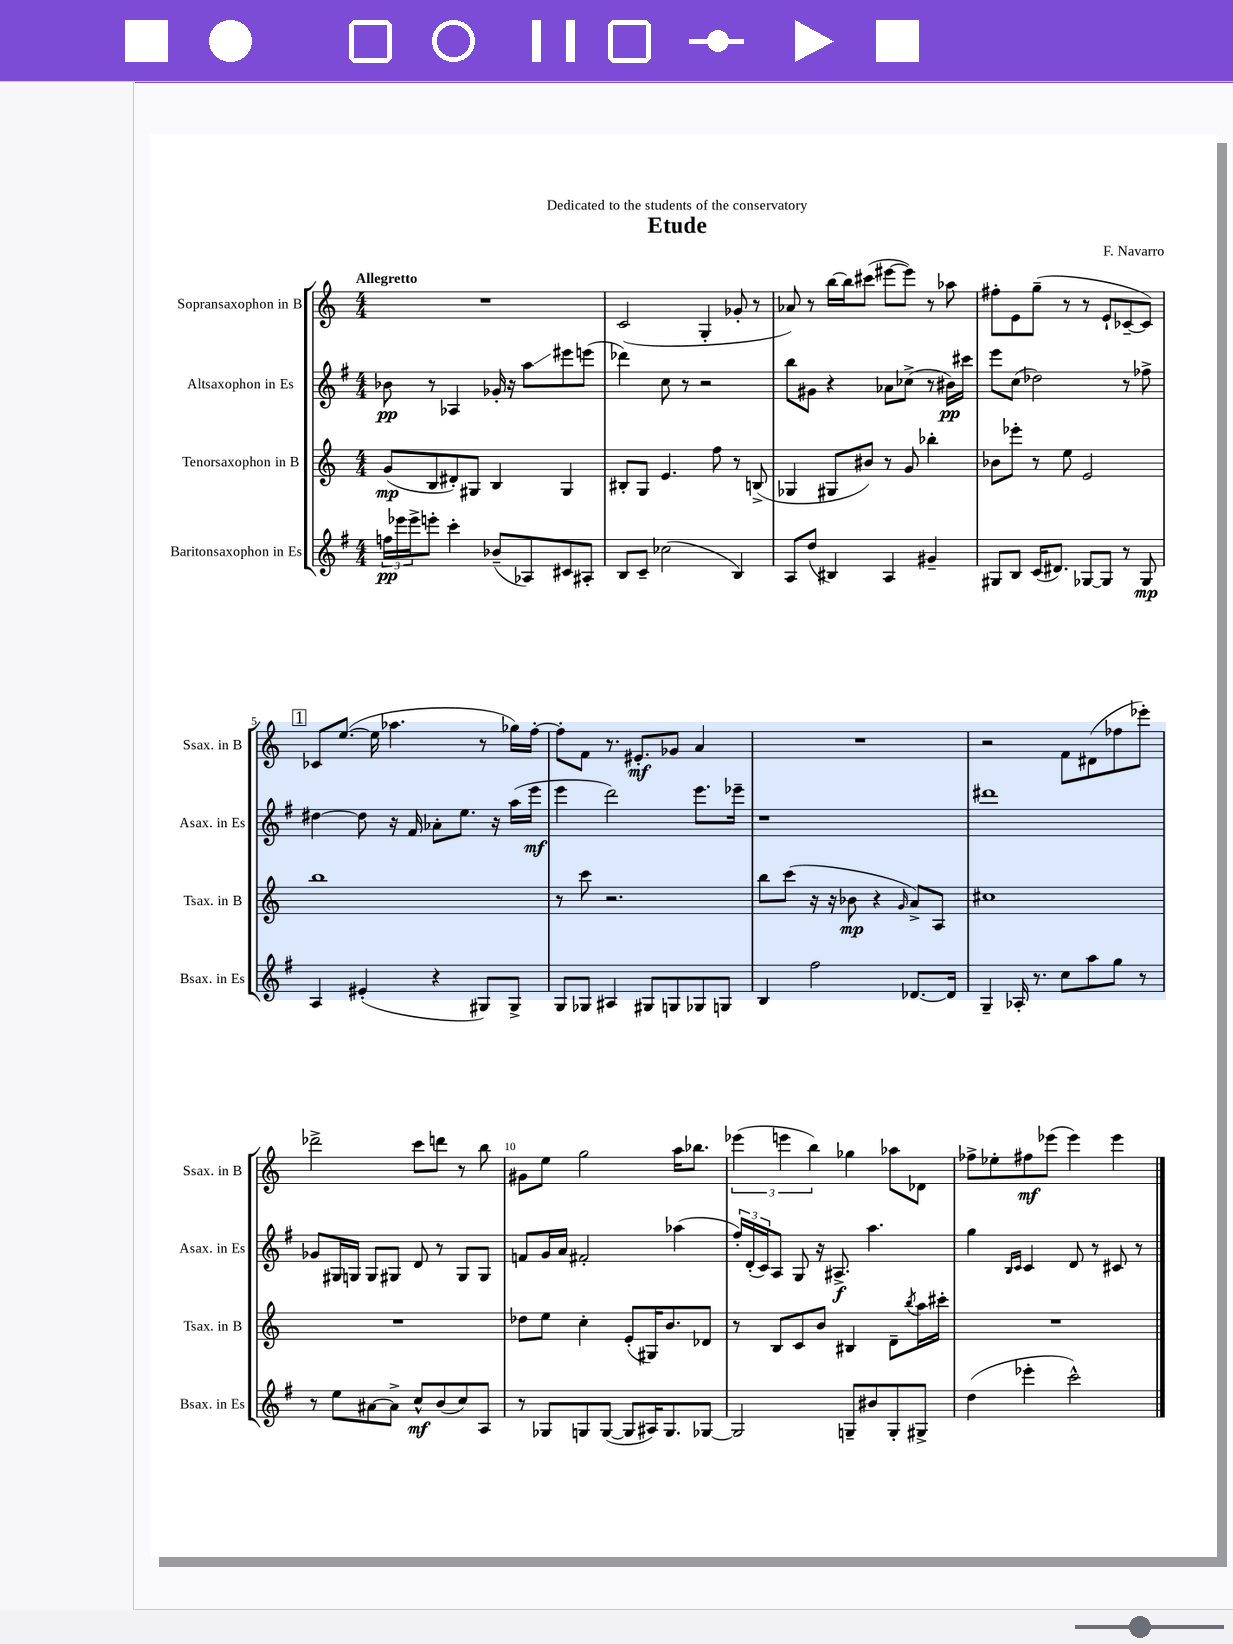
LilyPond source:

\header { title = "Etude" composer = "F. Navarro" dedication = "Dedicated to the students of the conservatory" }
<<
\new StaffGroup <<
\new Staff = "s0" \with { instrumentName = "Sopransaxophon in B" shortInstrumentName = "Ssax. in B" } {
    \clef treble \key c \major \numericTimeSignature \time 4/4 \tempo "Allegretto"
    R1 |
    c'2( g4-. ges'8-. r8 |
    aes'8) r8 b''16~ b''16 cis'''8( eis'''8~ eis'''8) r8 aes''8 |
    fis''8-. e'8 g''8--( r8 r8 e'8-! ces'8~-- ces'8) |
    \mark \markup { \box "1" } ces'8 e''8.~( e''16 aes''4. r8 ges''16) f''16~-. |
    f''8-. f'8 r8. eis'8.-.\mf ges'8 a'4 |
    R1 |
    r2 f'8 dis'8( fes''8 ees'''8-.) |
    des'''2-> c'''8 d'''8 r8 b''8 |
    gis'8 e''8 g''2 a''16 bes''8. |
    \tuplet 3/2 { ees'''4( e'''4 b''4) } ges''4 aes''8 des'8 |
    fes''8-> ees''8-. fis''8\mf ees'''8( ees'''4) ees'''4 \bar "|." |
}
\new Staff = "s1" \with { instrumentName = "Altsaxophon in Es" shortInstrumentName = "Asax. in Es" } {
    \clef treble \key g \major \numericTimeSignature \time 4/4
    bes'8\pp r8 aes4 ges'16-. r16 a''8\glissando eis'''8 e'''8( |
    des'''4) c''8 r8 r2 |
    b''8 gis'8 r4 aes'8 ces''8->( r8 bis'16\pp) cis'''16 |
    e'''8 c''8( des''2) r8 fes''8-> |
    \mark \markup { \box "1" } dis''4~ dis''8 r16 fis'16 aes'8-. e''8. r16 a''16( e'''16\mf |
    e'''4 d'''2) e'''8. ees'''16-- |
    r1 |
    dis'''1 |
    ges'8 gis16 g16 g8 gis8 d'8 r8 gis8 gis8 |
    f'8 g'16 a'16 fis'2-. aes''4( |
    \tuplet 3/2 { fis''16-.) d'16-.( c'16) } a8 g8 r16 ais8.->\f a''4. |
    g''4 \grace { b16 c'16 } c'4 d'8 r8 cis'8 r8 \bar "|." |
}
\new Staff = "s2" \with { instrumentName = "Tenorsaxophon in B" shortInstrumentName = "Tsax. in B" } {
    \clef treble \key c \major \numericTimeSignature \time 4/4
    g'8\mp( b8 dis'8-.) gis8 b4 gis4 |
    bis8-. g8 e'4. f''8 r8 b8->( |
    ges4 gis8 bis'8) r8 g'8 bes''4-. |
    bes'8 ees'''8-. r8 e''8 e'2 |
    \mark \markup { \box "1" } b''1 |
    r8 c'''8 r2. |
    b''8 c'''8( r16 r16 bes'8\mp r4 \grace { g'16 } a'8->) a8 |
    cis''1 |
    R1 |
    des''8 e''8 c''4-. e'8-.( gis16) b'8. des'8 |
    r8 b8 c'8 b'8 bis4 d'8-- \acciaccatura { b''8 } a''16 cis'''16-. |
    R1 \bar "|." |
}
\new Staff = "s3" \with { instrumentName = "Baritonsaxophon in Es" shortInstrumentName = "Bsax. in Es" } {
    \clef treble \key g \major \numericTimeSignature \time 4/4
    \tuplet 3/2 { f''16\pp ees'''16 ees'''16-> } e'''8-. c'''4-. bes'8--( aes8) cis'8 ais8-. |
    b8 c'8-- ces''2( b4) |
    a8 d''8( bis4) a4 gis'4-- |
    gis8 b8 c'16( dis'8.) ges8~ ges8 r8 ges8\mp |
    \mark \markup { \box "1" } a4 eis'4-.( r4 gis8) gis8-> |
    g8 ges8 ais4 gis8 g8 ges8 g8 |
    b4 fis''2 des'8.~ des'16 |
    g4-- aes16-. r8. c''8 a''8 g''8 r8 |
    r8 e''8 ais'8~ ais'8-> c''8-^\mf b'8( c''8) a8 |
    r8 ges8 g8 g8~( g8 ais16) g8. ges8~ |
    ges2 g8-- bis'8 g8-. gis8-> |
    d''4( ees'''4-. c'''2-^) \bar "|." |
}
>>
>>
\layout { \context { \Score \override BarNumber.break-visibility = ##(#f #t #t) barNumberVisibility = #(every-nth-bar-number-visible 5) } }
